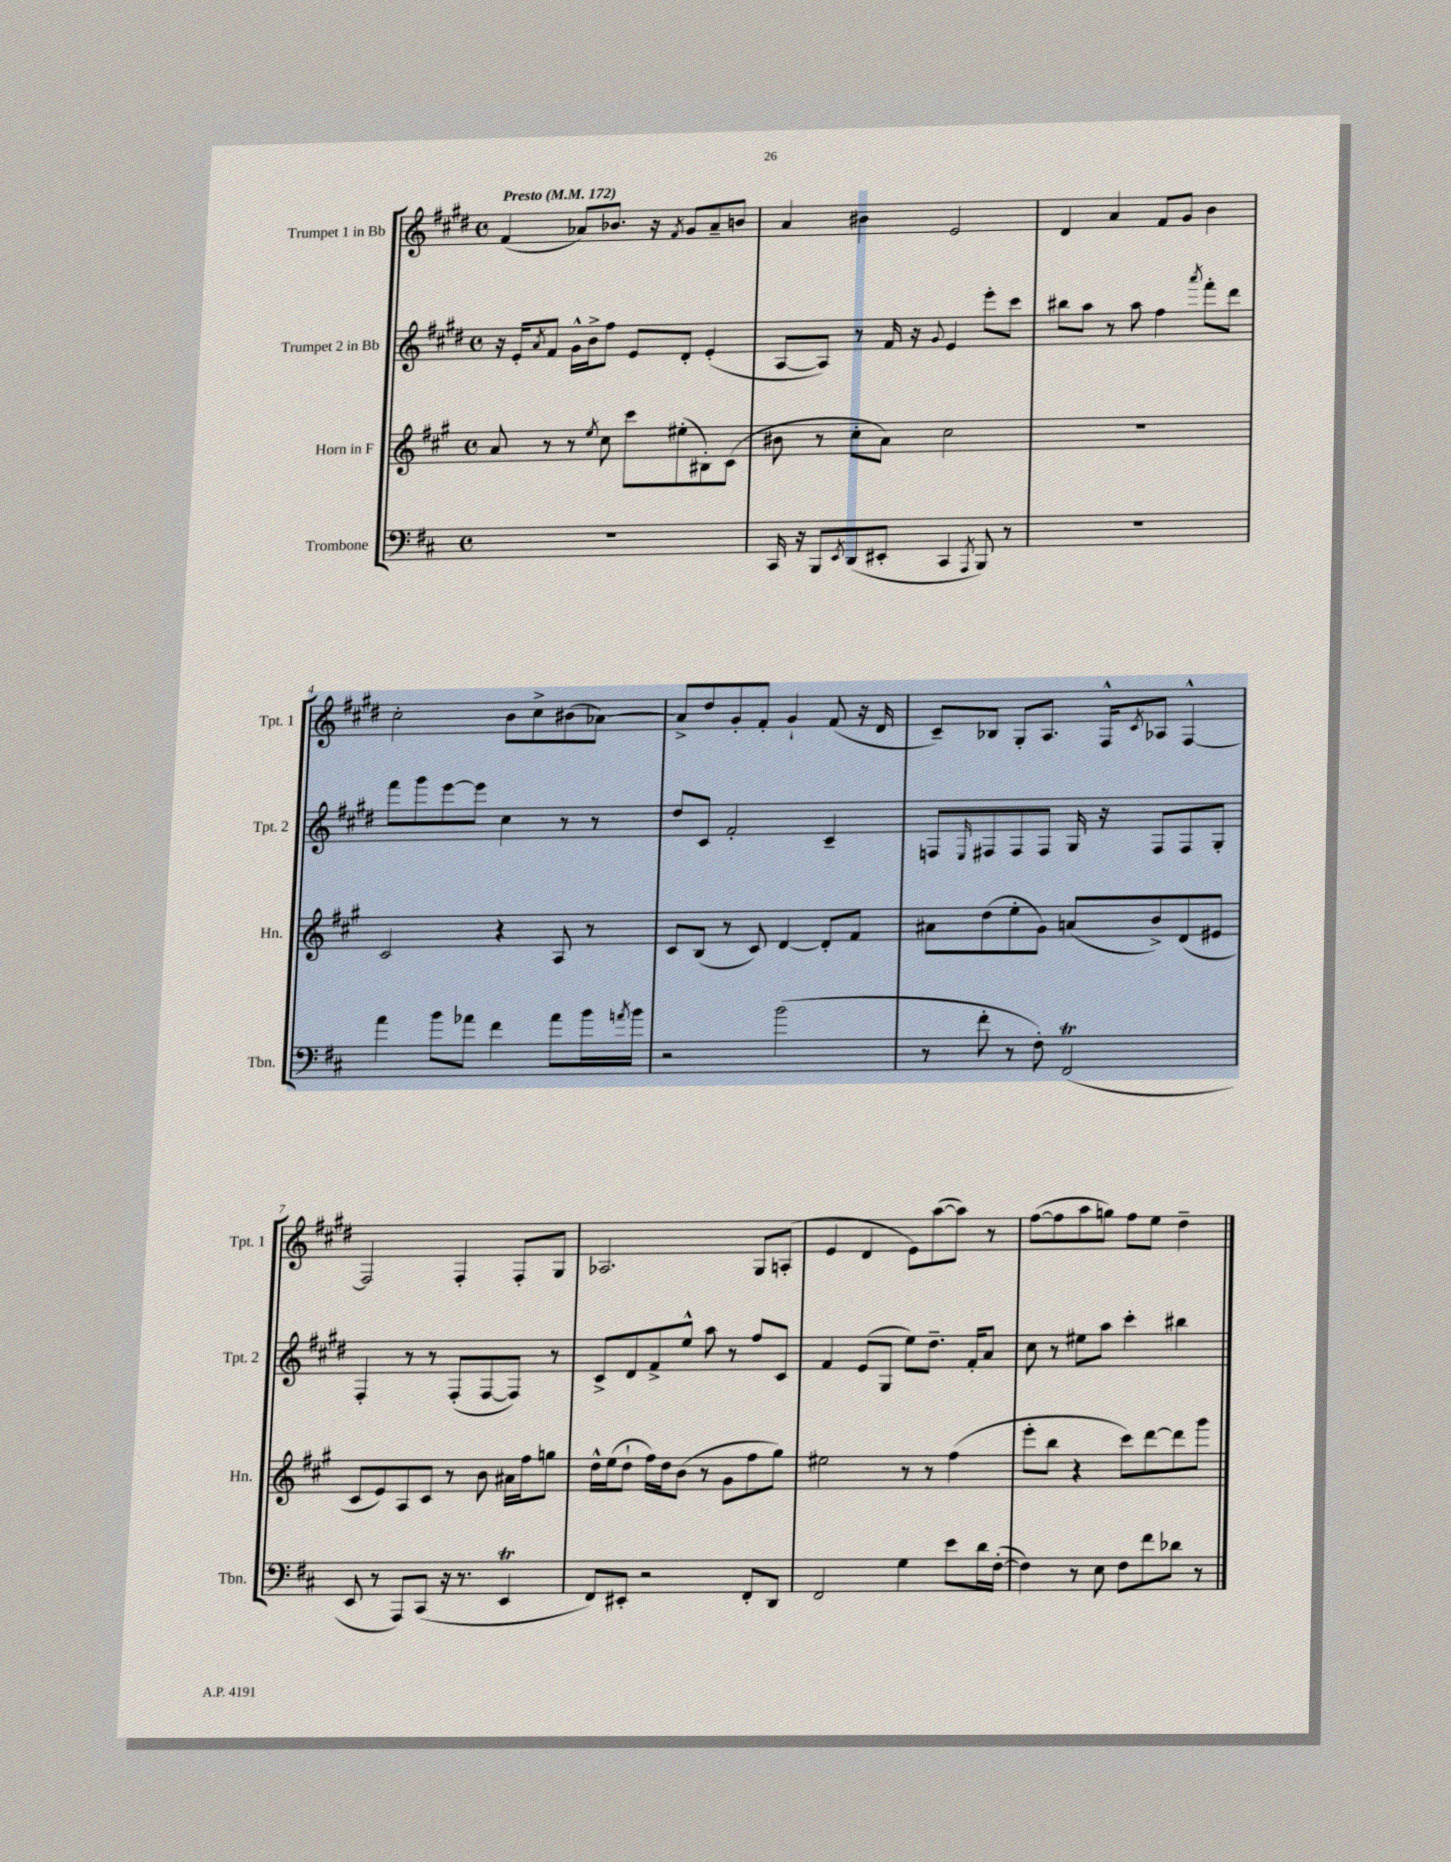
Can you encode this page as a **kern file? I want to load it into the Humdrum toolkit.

**kern	**kern	**kern	**kern
*staff4	*staff3	*staff2	*staff1
*clefF4	*clefG2	*clefG2	*clefG2
*k[f#c#]	*k[f#c#g#]	*k[f#c#g#d#]	*k[f#c#g#d#]
*M4/4	*M4/4	*M4/4	*M4/4
*met(c)	*met(c)	*met(c)	*met(c)
*MM172	*MM172	*MM172	*MM172
1r	8a/	16r	(4f#/
.	.	16e'/LK	.
.	.	8qa/	.
.	8r	8f#/J	.
.	8r	16g#^^\LL	8a-/L)
.	.	16b^\J	.
.	8qee/	.	.
.	8cc#\	8ff#\J	8.b-/J
.	8ccc#\L	8e/L	.
.	.	.	16r
.	.	.	8qf#/
.	(8ee#'\	8d#'/J	8g#/L
.	8B#'\)	(4e'/	8a-~/
.	(8c#\J	.	8b/J
=	=	=	=
16CC#/	8b#\	[8A/L	4a/
16r	.	.	.
8BBB/L	8r	8A/]J)	.
8qEE/	.	.	.
(8DD/	8cc#'\L	8r	4b#\
8EE#'/J	8a\J)	16f#/	.
.	.	16r	.
.	.	8qqg#/	.
4CC#/	2cc#\	4e/	2e/
8qAAA/	.	.	.
8BBB/)	.	8eee'\L	.
8r	.	8ccc#\J	.
=	=	=	=
1r	1r	8bb#\L	4d#/
.	.	8aa\J	.
.	.	8r	4a/
.	.	8aa\	.
.	.	4ff#\	8f#/L
.	.	.	8g#/J
.	.	8qaaa/	.
.	.	8fff#'\L	4b\
.	.	8ddd#\J	.
=	=	=	=
4a\	2c#/	8fff#\L	2cc#'\
.	.	8ggg#\	.
8b\L	.	[8eee\	.
8a-\J	.	8eee\]J	.
4f#\	4r	4cc#\	8b\L
.	.	.	8cc#^\
8a-\L	8A/	8r	(8b#\
16b\L	8r	8r	[8a-\J)
8qa/	.	.	.
16b\JJ	.	.	.
=	=	=	=
2r	8c#/L	8dd#/L	8a-^/]L
.	(8B/J	8c#/J	8dd#/
.	8r	2f#'/	8g#'/
.	8c#/)	.	8f#'/J
(2b\	[4d/	.	4g#`/
.	8d'/]L	4c#~/	(8f#/
.	8f#/J	.	16r
.	.	.	16d#/
=	=	=	=
8r	8a#\L	8F/L	8c#~/L)
.	.	16qqE/	.
8f#'\	(8dd\	8F#/	8B-/J
8r	8ee'\	8F#/	8G#'/L
8F#'\)	8g#\J)	8F#/J	8.A/J
(2FF#/	(8a/L	16G#/	.
.	.	16r	16F#^^/LK
.	.	.	8qc#/
.	8b^/)	8F#/L	8A-/J
.	(8d/	8F#/	[4F#^^/
.	8e#/J	8G#'/J	.
=	=	=	=
8EE/	8c#/L	4F#'/	2F#/]
8r	8e/)	.	.
8AAA/L)	8A/	8r	.
(8CC#/J	8c#/J	8r	.
16r	8r	(8F#'/L	4F#'/
8.r	.	.	.
.	8b\	[8F#/	.
4EE/	16a#\LL	8F#/]J)	8F#'/L
.	16ff#\J	.	.
.	8gg\J	8r	8G#/J
=	=	=	=
8FF#/L)	16dd^^\LL	8c#^/L	2.A-/
.	(16ee\J	.	.
8EE#'/J	8dd`\J	8d#/	.
2r	16ff#\LL)	8f#^/	.
.	16dd\J	.	.
.	(8b\J	8ee^^/J	.
.	8r	8aa\	.
.	8g#\L	8r	.
8FF#'/L	8ff#\	8ff#/L	8G#/L
8DD/J	8gg#\J)	8c#/J	(8A'/J
=	=	=	=
2FF#/	2ee#\	4f#/	4e/
.	.	(8e/L	4d#/
.	.	8G#/J	.
4G\	8r	8ee\L)	8e\L)
.	8r	8.dd#~\J	([8aa\
8e\L	(4ff#\	.	8aa\]J)
.	.	16f#'/LK	.
16d\L	.	8a/J	8r
([16F#'\JJ	.	.	.
=	=	=	=
4F#\])	8eee'\L	8cc#\	([8ff#\L
.	8bb\J	8r	8ff#\]
8r	4r	8ee#\L	8aa\
8E\	.	8aa\J	8gg\J)
8F#\L	8ccc#\L)	4ccc#'\	8ff#\L
8f#\	[8ddd\	.	8ee\J
8d-\J	8ddd\]	4bb#\	4dd#~\
8r	8ggg#\J	.	.
==	==	==	==
*-	*-	*-	*-
